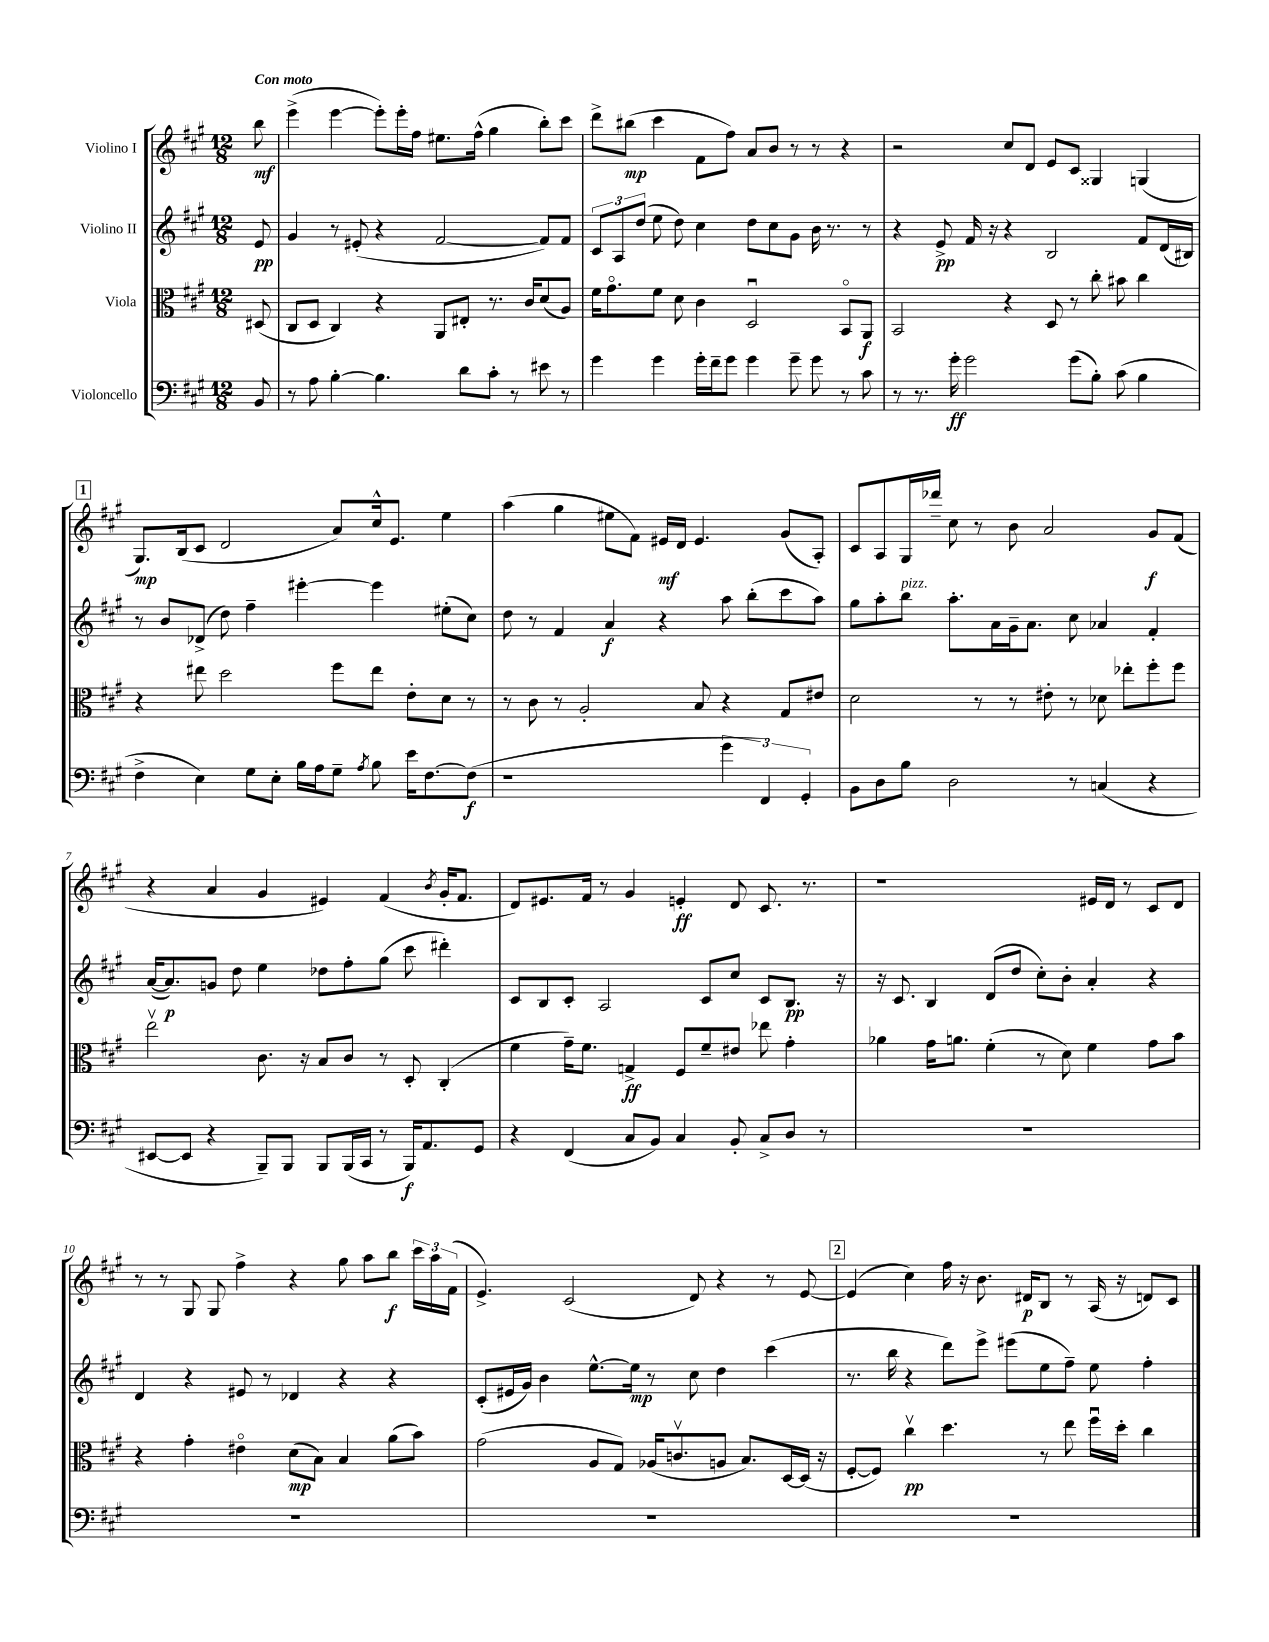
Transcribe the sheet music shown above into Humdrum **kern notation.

**kern	**kern	**kern	**kern
*staff4	*staff3	*staff2	*staff1
*clefF4	*clefC3	*clefG2	*clefG2
*k[f#c#g#]	*k[f#c#g#]	*k[f#c#g#]	*k[f#c#g#]
*M12/8	*M12/8	*M12/8	*M12/8
8BB	(8D#	8e	8bb
=	=	=	=
8r	8C#	4g#	(4eee^
8A	8D	.	.
[4B'	4C#)	8r	[4eee
.	.	(8e#'	.
4.B]	4r	4r	8eee'])
.	.	.	16eee'
.	.	.	16ff#
.	8AA	[2f#	8.ee#
8d	8E#'	.	.
.	.	.	(16ff#^^
8c#'	8.r	.	4gg#
8r	.	.	.
.	16c#	.	.
8e#	(8d	8f#])	8bb')
8r	8A)	8f#	8ccc#
=	=	=	=
4g#	16f#	12c#	8ddd^
.	8.g#o	.	.
.	.	12A	.
.	.	.	(8bb#
.	.	(12dd	.
4g#	8f#	8ee	4ccc#
.	8d	8dd)	.
16g#'	4c#	4cc#	8f#
16f#~	.	.	.
8g#	.	.	8ff#)
4g#	2Du	8dd	8a
.	.	8cc#	8b
8g#~	.	8g#	8r
8g#	.	16b	8r
.	.	8.r	.
8r	8BBo	.	4r
8c#	8AA	8r	.
=	=	=	=
8r	2BB	4r	2r
8.r	.	.	.
.	.	8e^	.
16g#'	.	.	.
2g#	.	16f#	.
.	.	16r	.
.	4r	4r	8cc#
.	.	.	8d
.	8D	2B	8e
(8g#	8r	.	8c#
8B')	8cc#'	.	4G##
(8c#	8b#	.	.
4B	4cc#	8f#	(4G
.	.	(16d	.
.	.	16B#)	.
=	=	=	=
4F#^	4r	8r	8.G#)
.	.	8b	.
.	.	.	(16B
4E)	8ee#	(8d-^	8c#
.	2dd	8dd)	2d
8G#	.	4ff#~	.
8E'	.	.	.
16B	.	[4eee#'	.
16A	.	.	.
8G#~	8ff#	.	8a)
8qA	.	.	.
8B	8ee#	4eee#]	16cc#^^
.	.	.	8.e
16e	8e'	.	.
[8.F#	.	.	.
.	8d	(8ee#'	4ee
(8F#]	8r	8cc#)	.
=	=	=	=
1r	8r	8dd	(4aa
.	8c#	8r	.
.	8r	4f#	4gg#
.	2A'	.	.
.	.	4a	8ee#
.	.	.	8f#)
.	.	4r	16e#
.	.	.	16d
.	8B	.	4.e#
6g#	4r	8aa	.
.	.	(8bb'	.
6FF#)	.	.	.
.	8G#	8ccc#	(8g#
6GG#'	.	.	.
.	8e#	8aa)	8A')
=	=	=	=
8BB	2d	8gg#	8c#
8D	.	8aa'	8A
8B	.	8bb	16G#
.	.	.	16ddd-~
2D	.	8.aa'	8cc#
.	8r	.	8r
.	.	16a	.
.	8r	16g#~	8b
.	.	8.a	.
.	8e#'	.	2a
8r	8r	8cc#	.
(4C	8d-	4a-	.
.	8ee-'	.	.
4r	8ff#'	4f#'	8g#
.	8ff#	.	(8f#
=	=	=	=
[8EE#	2eev	([16a	4r
.	.	8.a])	.
8EE#]	.	.	.
4r	.	8g	4a
.	.	8dd	.
8BBB~)	8.c#	4ee	4g#
8BBB	.	.	.
.	16r	.	.
8BBB	8B	8dd-	4e#)
(16BBB	8c#	8ff#'	.
16CC#	.	.	.
8r	8r	(8gg#	(4f#
16BBB)	8D'	8ccc#	.
8.AA	.	.	.
.	.	.	8qb
.	(4C#'	4ddd#')	16g#'
.	.	.	8.f#
8GG#	.	.	.
=	=	=	=
4r	4f#	8c#	8d)
.	.	8B	8.e#
(4FF#	16g#~)	8c#'	.
.	8.f#	.	16f#
.	.	2A	8r
8C#	4G^	.	4g#
8BB)	.	.	.
4C#	8F#	.	4e'
.	8f#~	8c#	.
8BB'	8e#	8cc#	8d
8C#^	8ee-	8c#	8.c#
8D	4g#'	8.B	.
.	.	.	8.r
8r	.	.	.
.	.	16r	.
=	=	=	=
1.r	4a-	16r	1r
.	.	8.c#	.
.	16g#	4B	.
.	8.a	.	.
.	(4f#'	(8d	.
.	.	8dd	.
.	8r	8cc#')	.
.	8d)	8b'	.
.	4f#	4a'	16e#
.	.	.	16d
.	.	.	8r
.	8g#	4r	8c#
.	8b	.	8d
=	=	=	=
1.r	4r	4d	8r
.	.	.	8r
.	4g#'	4r	8G#
.	.	.	8G#
.	4e#o	8e#	4ff#^
.	.	8r	.
.	(8d	4d-	4r
.	8B)	.	.
.	4B	4r	8gg#
.	.	.	8aa
.	(8a	4r	8bb
.	8b)	.	24ccc#
.	.	.	24aa
.	.	.	(24f#
=	=	=	=
1.r	(2g#	(8c#'	4.e^)
.	.	16e#	.
.	.	16g#)	.
.	.	4b	.
.	.	.	(2c#
.	8A	[8.ee^^	.
.	8G#)	.	.
.	.	16ee]	.
.	(16A-	8r	.
.	8.cv	.	.
.	.	8cc#	8d)
.	8A	4dd	4r
.	8.B)	.	.
.	.	(4ccc#	8r
.	[16D	.	.
.	(16D]	.	[8e
.	16r	.	.
=	=	=	=
1.r	[8F#'	8.r	(4e]
.	8F#])	.	.
.	.	16bb	.
.	4cc#v	4r	4cc#)
.	4.dd	8ddd)	16ff#
.	.	.	16r
.	.	8eee^	8.b
.	.	(8eee#	.
.	.	.	16d#
.	8r	8ee	8B
.	8ee	8ff#~)	8r
.	16ff#u	8ee	(16A
.	16dd'	.	16r
.	4cc#	4ff#'	8d)
.	.	.	8c#
==	==	==	==
*-	*-	*-	*-
